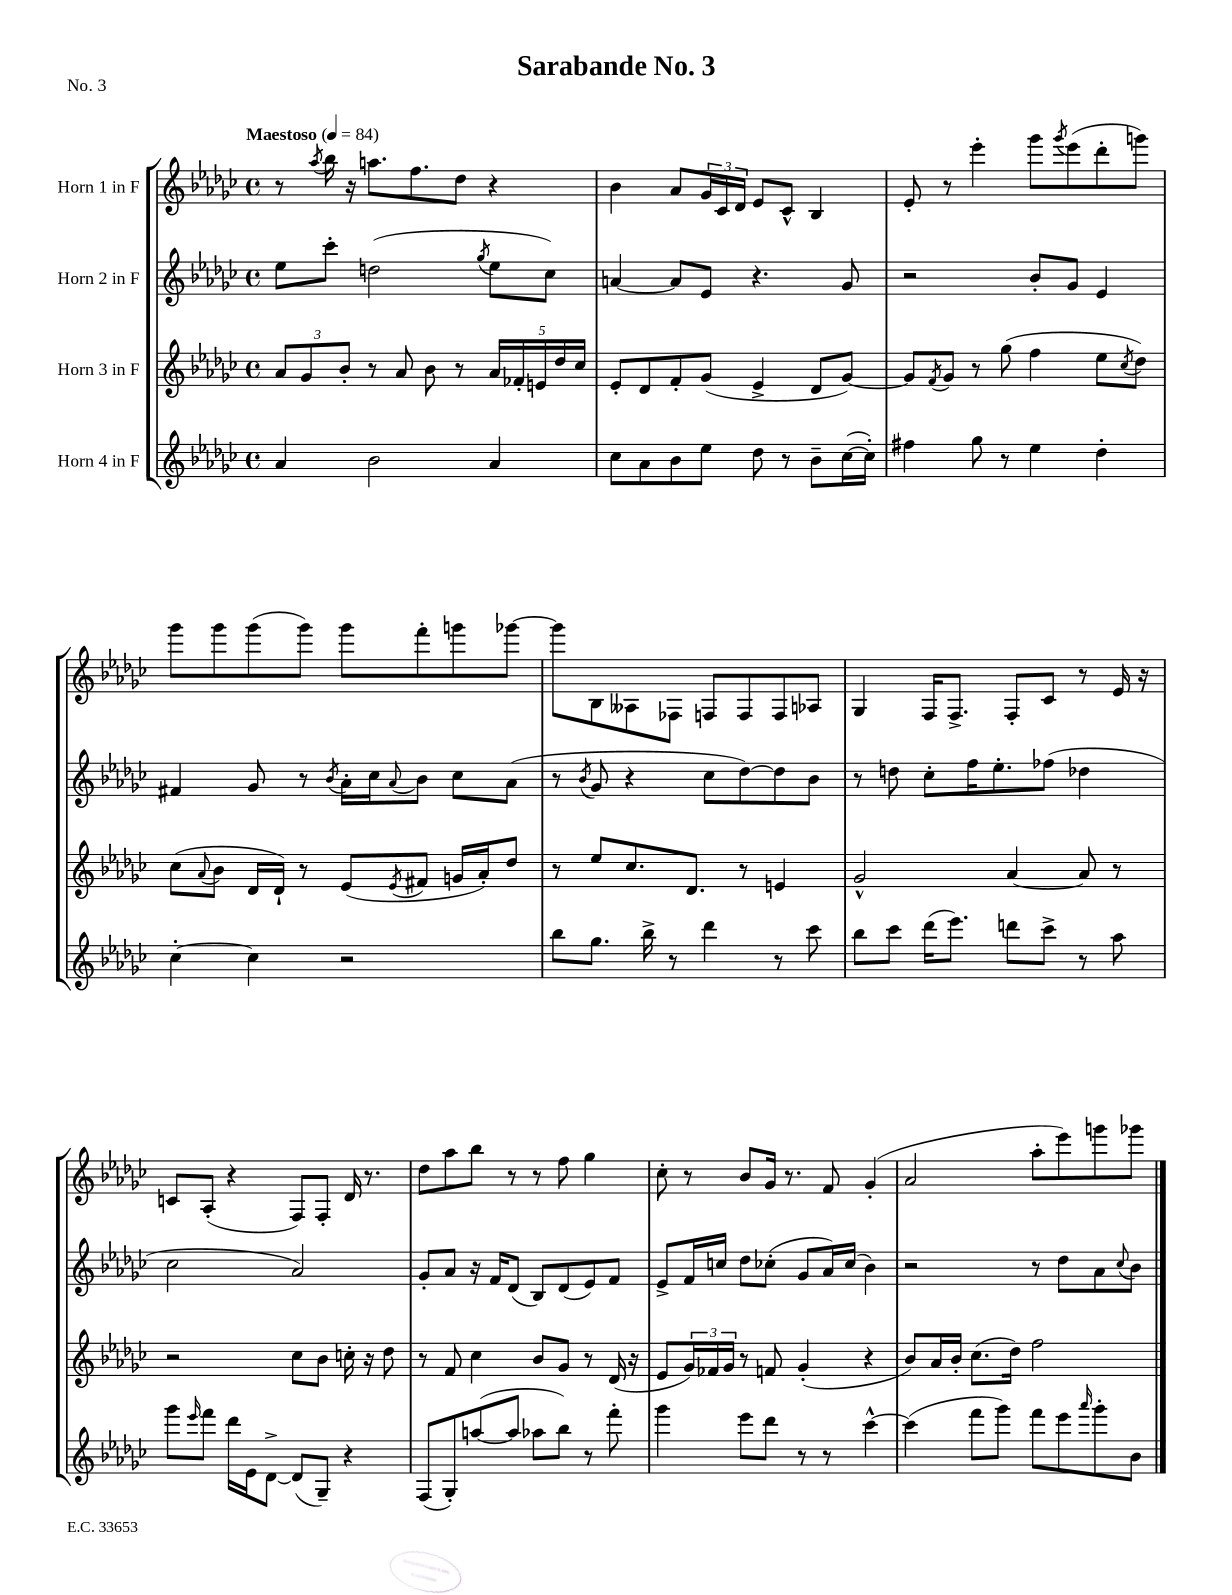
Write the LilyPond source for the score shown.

\header { title = "Sarabande No. 3" piece = "No. 3" }
<<
\new StaffGroup <<
\new Staff = "s0" \with { instrumentName = "Horn 1 in F" } {
    \clef treble \key ges \major \defaultTimeSignature \time 4/4 \tempo "Maestoso" 4 = 84
    r8 \acciaccatura { aes''8 } bes''16 r16 a''8. f''8. des''8 r4 |
    bes'4 aes'8 \tuplet 3/2 { ges'16 ces'16 des'16 } ees'8 ces'8-^ bes4 |
    ees'8-. r8 ees'''4-. ges'''8 \acciaccatura { ges'''8 } ees'''8( des'''8-. g'''8) |
    ges'''8 ges'''8 ges'''8( ges'''8) ges'''8 f'''8-. g'''8 ges'''8~ |
    ges'''8 bes8 aeses8 fes8 f8 f8 f8 aes8 |
    ges4 f16 f8.-> f8-. ces'8 r8 ees'16 r16 |
    c'8 aes8-.( r4 f8) f8-. des'16 r8. |
    des''8 aes''8 bes''8 r8 r8 f''8 ges''4 |
    ces''8-. r8 bes'8 ges'16 r8. f'8 ges'4-.( |
    aes'2 aes''8-. ees'''8) g'''8 ges'''8 \bar "|." |
}
\new Staff = "s1" \with { instrumentName = "Horn 2 in F" } {
    \clef treble \key ges \major \defaultTimeSignature \time 4/4
    ees''8 ces'''8-. d''2( \acciaccatura { ges''8 } ees''8 ces''8) |
    a'4~ a'8 ees'8 r4. ges'8 |
    r2 bes'8-. ges'8 ees'4 |
    fis'4 ges'8 r8 \acciaccatura { bes'8 } aes'16-. ces''16 \appoggiatura { aes'8 } bes'8 ces''8 aes'8( |
    r8 \acciaccatura { bes'8 } ges'8 r4 ces''8 des''8~) des''8 bes'8 |
    r8 d''8 ces''8-. f''16 ees''8.-. fes''8( des''4 |
    ces''2 aes'2) |
    ges'8-. aes'8 r16 f'16 des'8( bes8) des'8( ees'8) f'8 |
    ees'8-> f'16 c''16 des''8 ces''8-.( ges'8 aes'16) ces''16( bes'4) |
    r2 r8 des''8 aes'8 \appoggiatura { ces''8 } bes'8 \bar "|." |
}
\new Staff = "s2" \with { instrumentName = "Horn 3 in F" } {
    \clef treble \key ges \major \defaultTimeSignature \time 4/4
    \tuplet 3/2 { aes'8 ges'8 bes'8-. } r8 aes'8 bes'8 r8 \tuplet 5/4 { aes'16 fes'16-. e'16 des''16 ces''16 } |
    ees'8-. des'8 f'8-. ges'8( ees'4-> des'8 ges'8~) |
    ges'8 \acciaccatura { f'8 } ges'8 r8 ges''8( f''4 ees''8 \acciaccatura { ces''8 } des''8) |
    ces''8( \appoggiatura { aes'8 } bes'8 des'16 des'16-!) r8 ees'8( \acciaccatura { ees'8 } fis'8 g'16 aes'16-.) des''8 |
    r8 ees''8 ces''8. des'8. r8 e'4 |
    ges'2-^ aes'4~ aes'8 r8 |
    r2 ces''8 bes'8 c''16-. r16 des''8 |
    r8 f'8 ces''4 bes'8 ges'8 r8 des'16( r16 |
    ees'8 \tuplet 3/2 { ges'16) fes'16 ges'16 } r8 f'8 ges'4-.( r4 |
    bes'8) aes'16 bes'16-. ces''8.( des''16) f''2 \bar "|." |
}
\new Staff = "s3" \with { instrumentName = "Horn 4 in F" } {
    \clef treble \key ges \major \defaultTimeSignature \time 4/4
    aes'4 bes'2 aes'4 |
    ces''8 aes'8 bes'8 ees''8 des''8 r8 bes'8-- ces''16~( ces''16-.) |
    fis''4 ges''8 r8 ees''4 des''4-. |
    ces''4~-. ces''4 r2 |
    bes''8 ges''8. bes''16-> r8 des'''4 r8 ces'''8 |
    bes''8 ces'''8 des'''16( ees'''8.) d'''8 ces'''8-> r8 aes''8 |
    ges'''8 \grace { ees'''16 } f'''8 des'''16 ees'16 des'8~-> des'8( ges8--) r4 |
    f8( ges8-.) a''8~( a''8 aes''8 bes''8) r8 f'''8-. |
    ges'''4 ees'''8 des'''8 r8 r8 ces'''4~-^ |
    ces'''4( f'''8 ges'''8) f'''8 ees'''8 \grace { aes'''16 } ges'''8-. bes'8 \bar "|." |
}
>>
>>
\layout { \context { \Score \remove "Bar_number_engraver" } }
